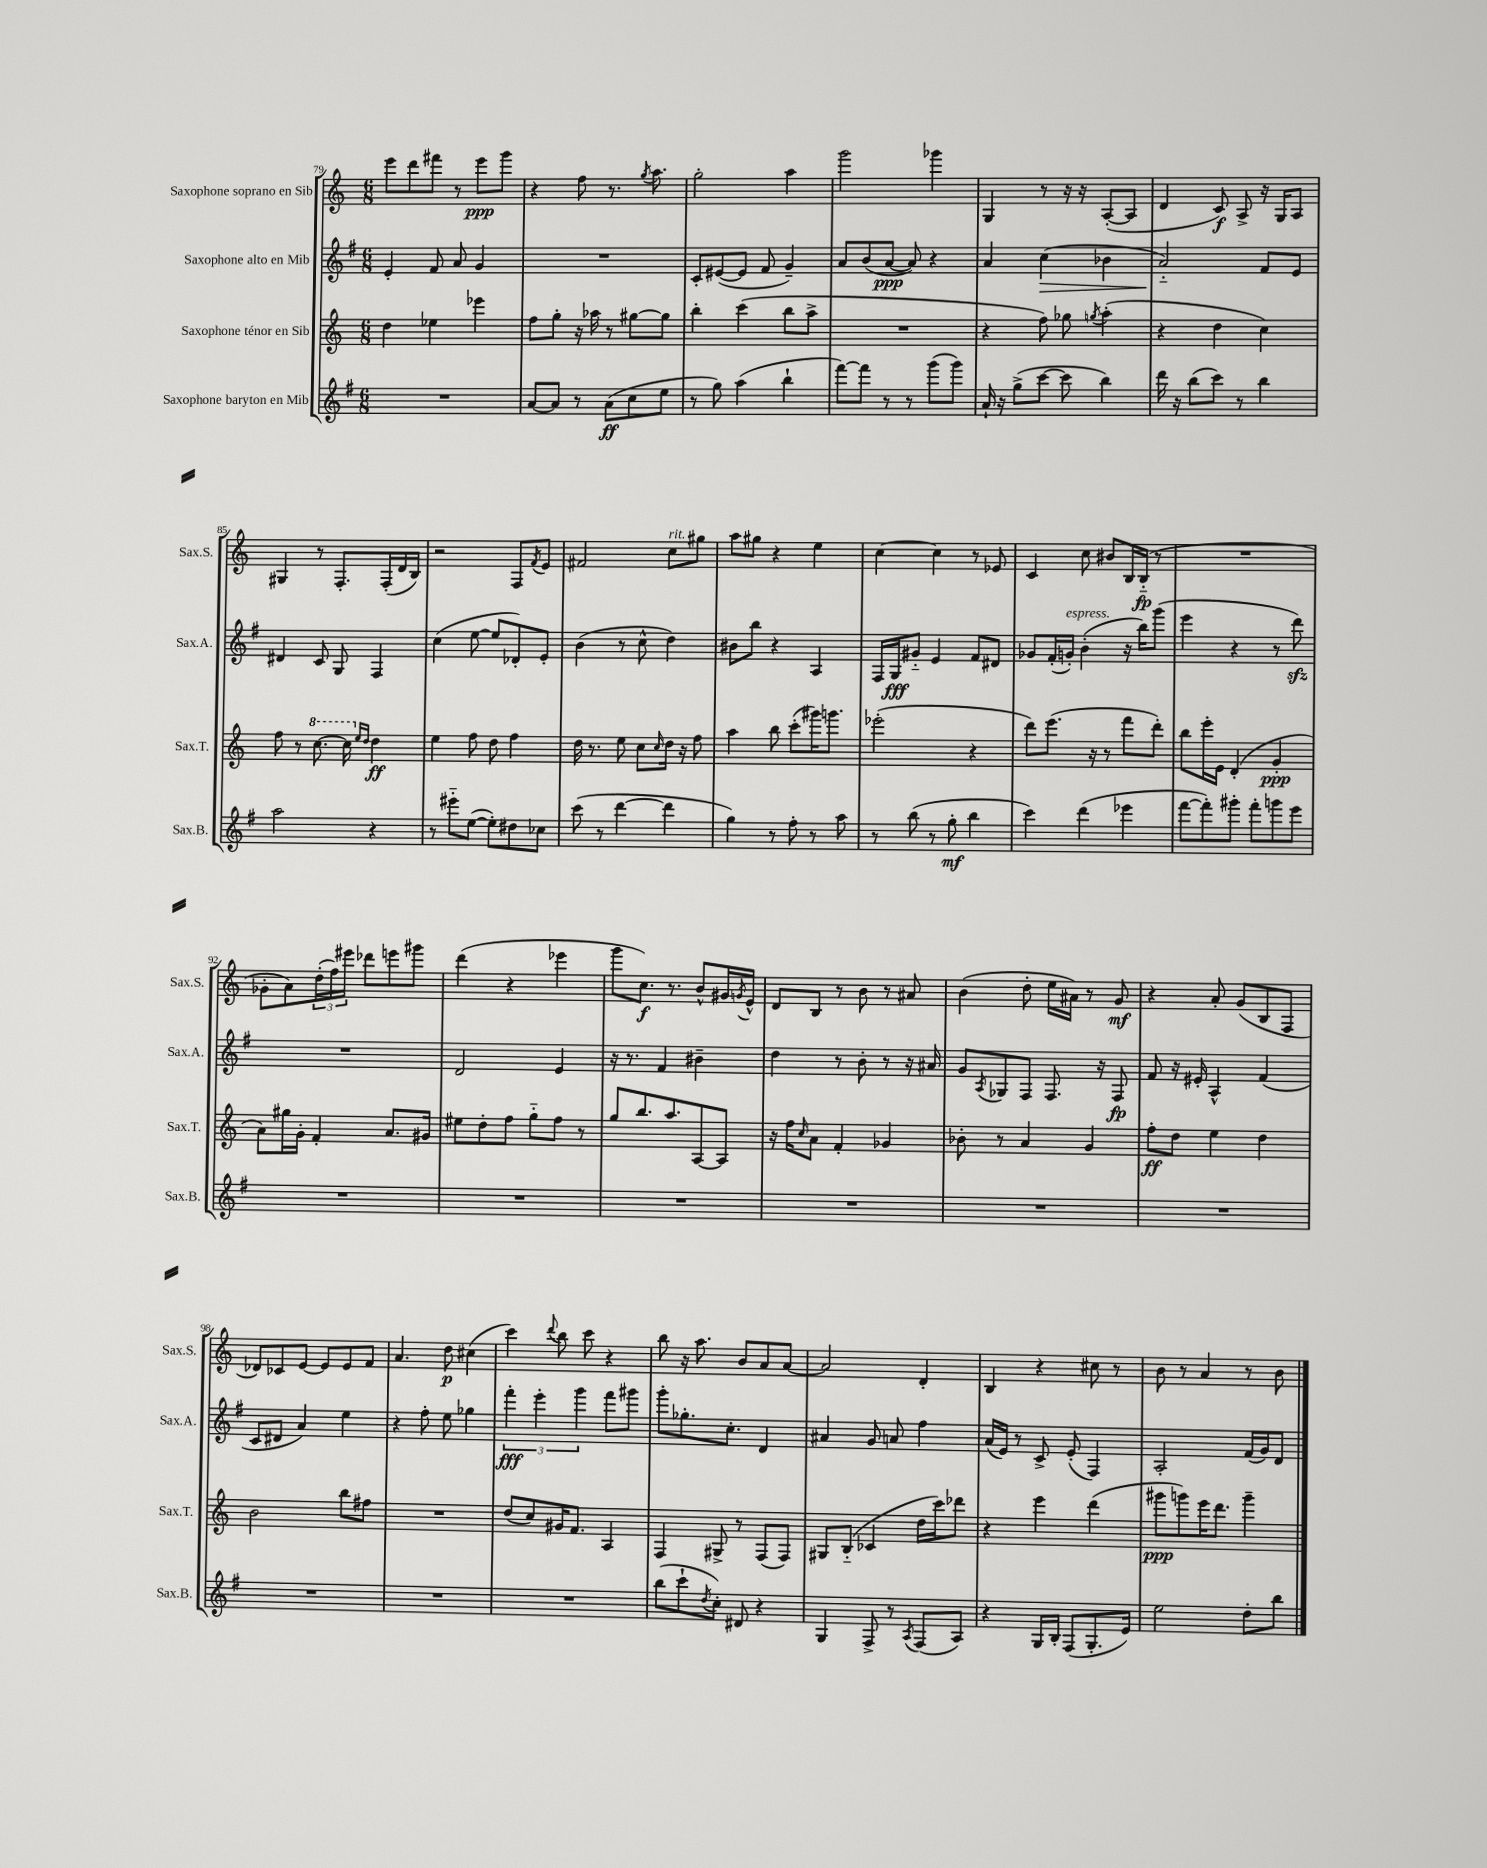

**kern	**kern	**kern	**kern
*staff4	*staff3	*staff2	*staff1
*clefG2	*clefG2	*clefG2	*clefG2
*k[f#]	*k[]	*k[f#]	*k[]
*M6/8	*M6/8	*M6/8	*M6/8
2.r	4dd	4e'	8eee
.	.	.	8ddd
.	4ee-	8f#	8fff#
.	.	8a	8r
.	4eee-	4g	8eee
.	.	.	8ggg
=	=	=	=
[8a	8ff	2.r	4r
8a]	8gg'	.	.
8r	16r	.	8ff
.	16aa-	.	.
(8a	8r	.	8.r
8cc	[8gg#	.	.
.	.	.	8qgg
.	.	.	8.aa
8ee	8gg#]	.	.
=	=	=	=
8r	4bb'	8c'	2gg'
8gg)	.	([8e#	.
(4aa	(4ccc	8e#]	.
.	.	8f#	.
4bb`	8bb	4g~)	4aa
.	8aa^	.	.
=	=	=	=
[8fff#)	2.r	8a	2ggg
8fff#]	.	(8b	.
8r	.	[8a	.
8r	.	8a])	.
(8ggg	.	4r	4ggg-
8ggg)	.	.	.
=	=	=	=
16a`	4r	4a	4G
16r	.	.	.
(8gg^	.	.	.
[8ccc	8ff)	(4cc	8r
8ccc]	8gg-	.	16r
.	.	.	16r
.	8qgg	.	.
4bb)	(4aa'	4b-	([8A'
.	.	.	8A]
=	=	=	=
16ddd	4r	2a'~)	4d
16r	.	.	.
(8bb	.	.	.
8ccc)	4dd	.	8c)
8r	.	.	8A^
4bb	4cc)	8f#	16r
.	.	.	16G
.	.	8e	8A
=	=	=	=
2aa	8ff	4d#	4G#
.	8r	.	.
.	[8.ccc	8c	8r
.	.	8G	8.F'
.	16ccc]	.	.
.	16qqee	.	.
.	16qqdd	.	.
4r	4dd	4F#	.
.	.	.	(16F'
.	.	.	16d
.	.	.	16B)
=	=	=	=
8r	4ee	(4cc	2r
8eee#'~	.	.	.
([8ee	8ff	[8ee	.
8ee'])	8dd	8ee]	.
8dd#	4ff	8d-')	8F
.	.	.	8qf
8cc-	.	8e'	8e
=	=	=	=
(8ccc	16dd	(4b	2f#
.	8.r	.	.
8r	.	.	.
[4ddd	8ee	8r	.
.	8cc	8cc^^	.
.	16qqcc	.	.
4ddd]	16dd	4dd)	8cc
.	16r	.	.
.	8ff	.	8gg#
=	=	=	=
4gg)	4aa	8b#	8aa
.	.	8bb	8gg#
8r	8bb	4r	4r
8ff#'	(8ccc'	.	.
8r	16ggg#)	4A	4ee
.	8.ggg	.	.
8aa	.	.	.
=	=	=	=
8r	(2eee-'	16F#	[4cc
.	.	16G	.
(8bb	.	8g#'~	.
8r	.	4e	4cc]
8gg'	.	.	.
4bb	4r	8f#	8r
.	.	8d#	8e-
=	=	=	=
4ccc)	8ddd)	8g-	4c
.	(8.eee	(16f#'	.
.	.	16g')	.
(4ddd	.	(4b'	8cc
.	16r	.	.
.	8r	.	8b#
4eee-	8fff	16r	16B
.	.	16bb)	(16B'~
.	8ddd')	(8ggg	8r
=	=	=	=
[8fff#	8bb	4eee	2.r
8fff#'])	16eee'	.	.
.	16e	.	.
8ggg#'	(4d'	4r	.
8fff#'	.	.	.
8ggg	4g'	8r	.
8eee	.	8ddd)	.
=	=	=	=
2.r	8a)	2.r	8g-'
.	16gg#	.	8a)
.	16g'	.	.
.	4f'	.	(24dd'
.	.	.	24ff)
.	.	.	24eee#
.	.	.	8ddd-
.	8.a	.	8eee
.	.	.	8ggg#
.	16g#	.	.
=	=	=	=
2.r	8ee#	2d	(4ddd
.	8dd'	.	.
.	8ff	.	4r
.	8gg'~	.	.
.	8ff	4e	4eee-
.	8r	.	.
=	=	=	=
2.r	8gg	16r	8ggg
.	.	8.r	.
.	8.bb	.	8.cc)
.	.	4f#	.
.	8.aa	.	8.r
.	[8A	4b#~	8b^^
.	8A]	.	16g#
.	.	.	8qg
.	.	.	16e^^
=	=	=	=
2.r	16r	4dd	8d
.	16ff	.	.
.	16qqcc	.	.
.	8a	.	8B
.	4f'	8r	8r
.	.	8b'	8b
.	4g-	8r	8r
.	.	16r	8a#
.	.	16a#	.
=	=	=	=
2.r	8b-'	8g	(4b
.	.	8qA	.
.	8r	8G-	.
.	4a	8F#	8dd'
.	.	8.F#	16ee
.	.	.	16a#)
.	4g	.	8r
.	.	16r	.
.	.	8F#	8g
=	=	=	=
2.r	8ff'	8f#	4r
.	8dd	16r	.
.	.	16e#'	.
.	4ee	4A^^	8a'
.	.	.	(8g
.	4dd	(4f#	8B
.	.	.	8F
=	=	=	=
2.r	2b	8c	8d-)
.	.	8d#	8c-
.	.	4a)	[8e
.	.	.	8e]
.	8bb	4ee	8e
.	8ff#	.	8f
=	=	=	=
2.r	2.r	4r	4.a
.	.	8ff#'	.
.	.	8ee	8dd
.	.	4gg-	(4cc#
=	=	=	=
2.r	(8dd	6fff#'	4ccc)
.	8cc)	.	.
.	.	6eee'	.
.	.	.	8qqddd
.	16g#	.	8bb
.	8.f	.	.
.	.	6ggg	.
.	.	.	8ccc
.	4A	8fff#	4r
.	.	8ggg#	.
=	=	=	=
(8bb	4F	8ggg'	8bb
8ccc`	.	8.gg-'	16r
.	.	.	8.aa
8qdd	.	.	.
8cc')	8G#^	.	.
.	.	8.cc'	.
8d#	8r	.	8b
4r	(8F	4d	8a
.	8F)	.	[8a
=	=	=	=
4G	8G#	4a#	2a]
.	(8B'~	.	.
8F#^	4c-	8g	.
8r	.	8a	.
8qA	.	.	.
(8F#	16dd	4ff#	4d'
.	16ccc)	.	.
8A)	8ddd-	.	.
=	=	=	=
4r	4r	(16a	4B
.	.	16e)	.
.	.	8r	.
16G	4eee	8c^	4r
16B'	.	.	.
(8F#	.	(8e'	.
8.G'	(4ddd	4F#)	8cc#
.	.	.	8r
16e)	.	.	.
=	=	=	=
2ee	8ggg#	2A'	8b
.	8ggg)	.	8r
.	16eee	.	4a
.	8.ddd	.	.
8dd'	4ggg~	(16f#	8r
.	.	16g)	.
8bb	.	8d	8b
==	==	==	==
*-	*-	*-	*-
